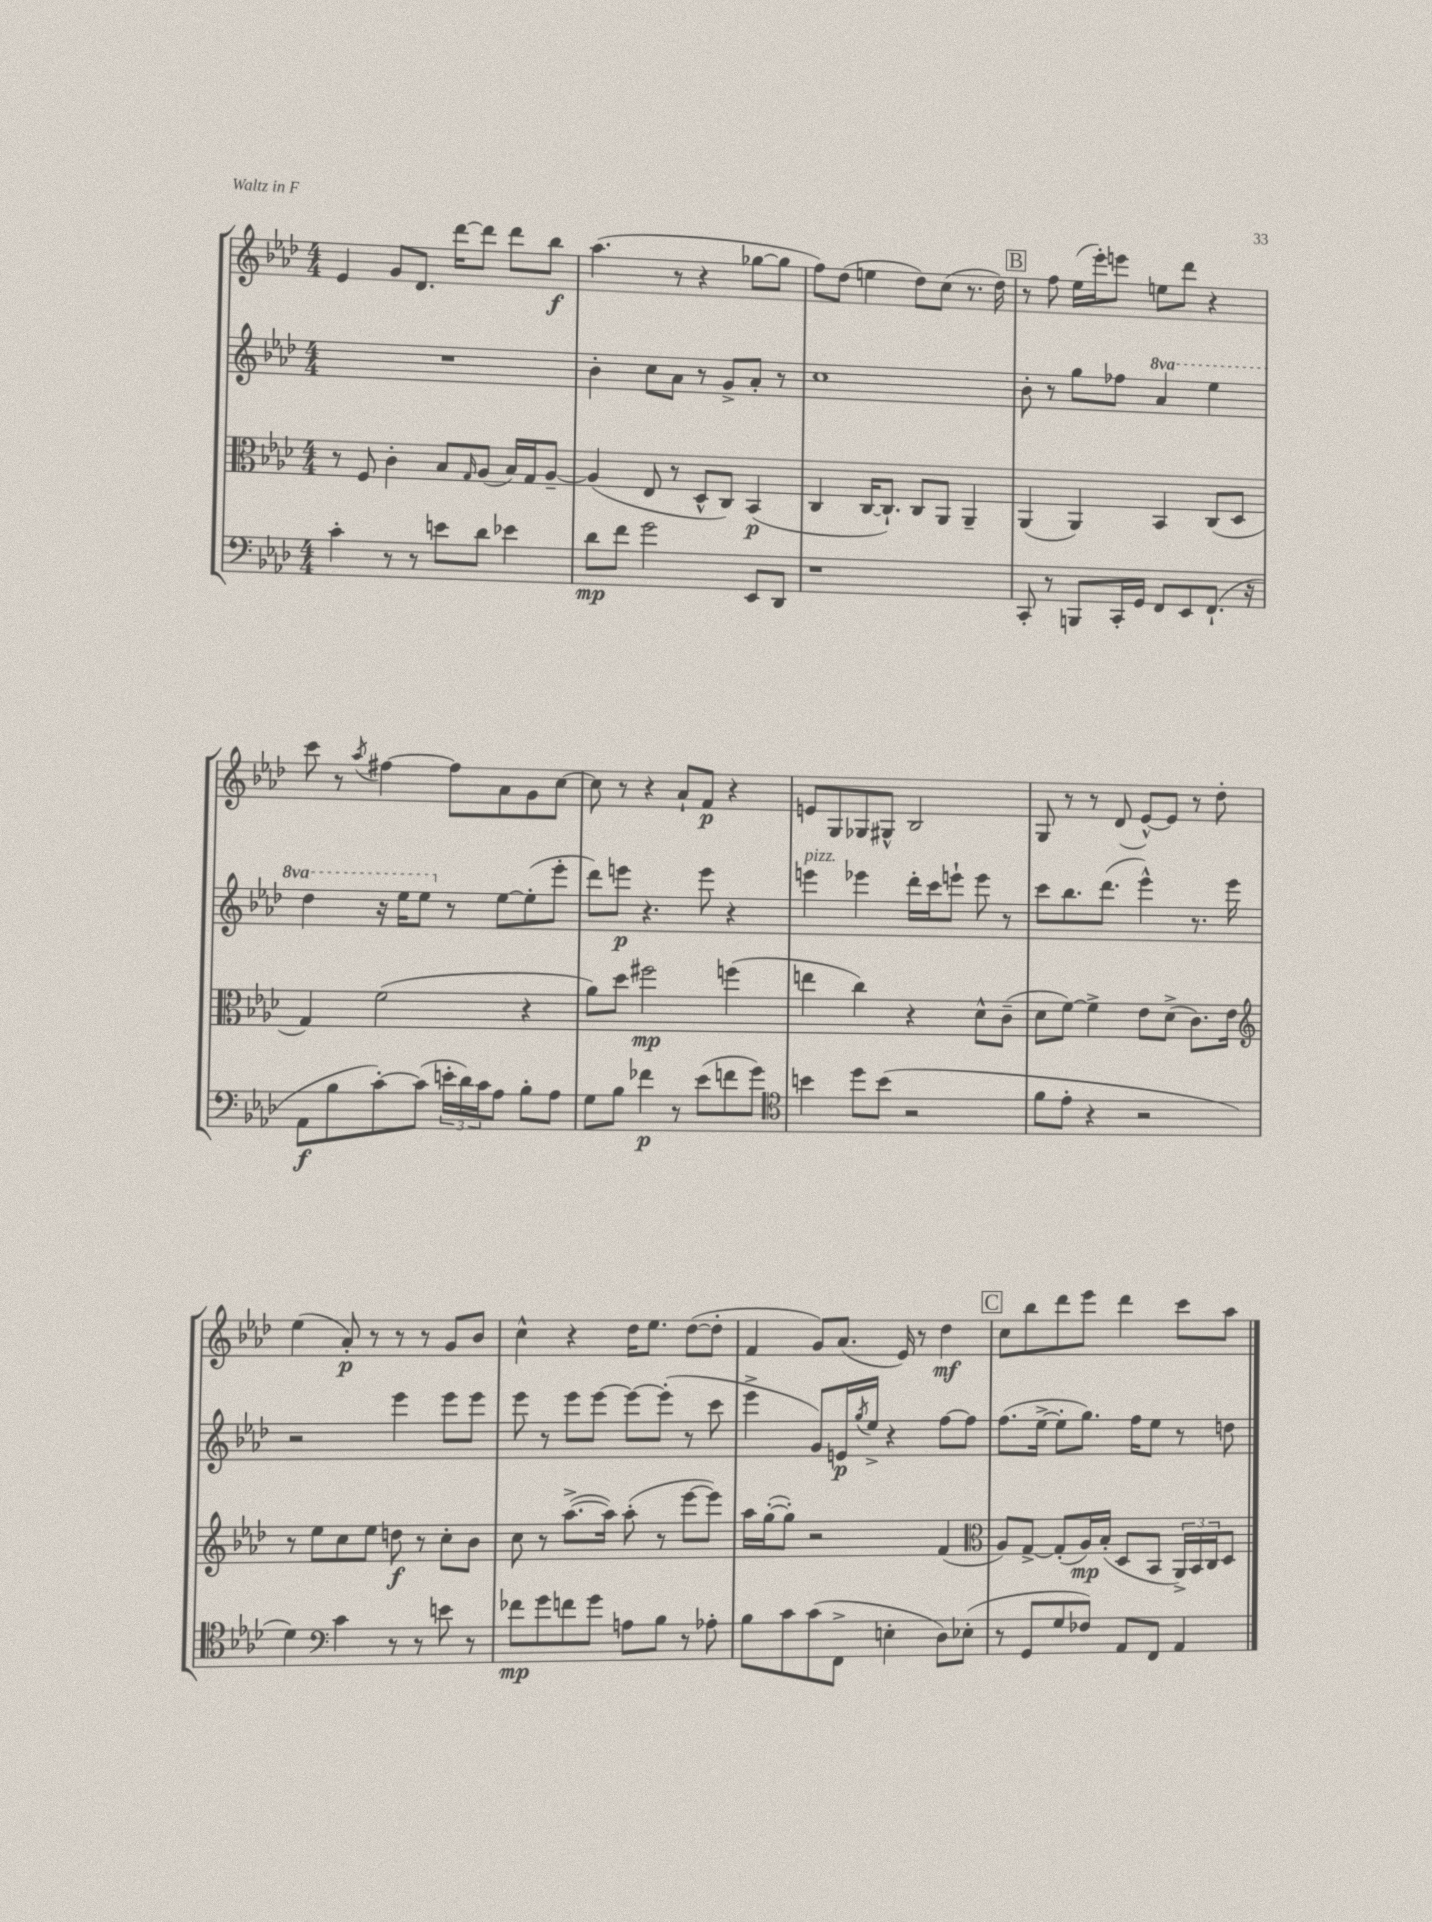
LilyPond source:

<<
\new StaffGroup <<
\new Staff = "s0" {
    \clef treble \key aes \major \numericTimeSignature \time 4/4
    ees'4 g'8 des'8. des'''16~ des'''8 des'''8 bes''8\f |
    aes''4.( r8 r4 ges''8~ ges''8 |
    f''8) des''8( e''4 des''8) c''8( r8. des''16) |
    \mark \markup { \box "B" } r8 f''8 ees''16( ees'''16-.) e'''8 e''8 des'''8 r4 |
    c'''8 r8 \acciaccatura { aes''8 } fis''4~ fis''8 aes'8 g'8 c''8~ |
    c''8 r8 r4 aes'8-! f'8\p r4 |
    e'8 g8 ges8 gis8-^ bes2 |
    g8 r8 r8 des'8( ees'8~-^) ees'8 r8 des''8-. |
    ees''4( aes'8-.\p) r8 r8 r8 g'8 bes'8 |
    c''4-^ r4 des''16 ees''8. des''8~( des''8-. |
    f'4 g'8) aes'8.( ees'16) r8 des''4\mf |
    \mark \markup { \box "C" } c''8 bes''8 des'''8 ees'''8 des'''4 c'''8 aes''8 \bar "|." |
}
\new Staff = "s1" {
    \clef treble \key aes \major \numericTimeSignature \time 4/4 \set Staff.ottavationMarkups = #ottavation-simple-ordinals
    R1 |
    bes'4-. c''8 aes'8 r8 g'8-> aes'8-. r8 |
    c''1 |
    \mark \markup { \box "B" } bes'8-. r8 g''8 fes''8 \ottava #1 aes''4 ees'''4 |
    des'''4 r16 ees'''16 ees'''8 \ottava #0 r8 ees''8~ ees''8-.( ees'''8-. |
    des'''8) e'''8\p r4. e'''8 r4 |
    e'''4^\markup { \italic "pizz." } ees'''4 des'''16-. c'''16 e'''8-! e'''8 r8 |
    c'''8 bes''8. des'''8.( ees'''4-^) r8. ees'''16 |
    r2 ees'''4 ees'''8 ees'''8 |
    ees'''8 r8 ees'''8 ees'''8~ ees'''8~ ees'''8-.( r8 c'''8 |
    ees'''4-> g'8) e'16\p \acciaccatura { g''8 } ees''16-> r4 f''8~ f''8 |
    \mark \markup { \box "C" } f''8.( ees''16~-> ees''8-. g''8.) f''16 ees''8 r8 d''8 \bar "|." |
}
\new Staff = "s2" {
    \clef alto \key aes \major \numericTimeSignature \time 4/4
    r8 f8 c'4-. bes8 \grace { g16 } aes8( bes16) g16 aes8~-- |
    aes4( ees8 r8 des8-^ c8) bes,4\p( |
    c4 c16~ c8.-!) c8 aes,8 aes,4-- |
    \mark \markup { \box "B" } aes,4( aes,4) bes,4 c8( des8 |
    g4) f'2( r4 |
    aes'8) des''8 fis''2\mp f''4( |
    e''4 c''4) r4 des'8-^ c'8--( |
    des'8 f'8~) f'4-> ees'8 des'8->( c'8.) ees'16 |
    \clef treble r8 ees''8 c''8 ees''8 d''8\f r8 c''8-. bes'8 |
    c''8 r8 aes''8.~->( aes''16) aes''8-.( r8 ees'''8~ ees'''8) |
    aes''16 g''16~-.( g''8-.) r2 f'4( |
    \mark \markup { \box "C" } \clef alto aes8) g8~-> g8-.( aes16\mp) bes16-.( des8 bes,8 \tuplet 3/2 { aes,16->) bes,16 c16 } des8 \bar "|." |
}
\new Staff = "s3" {
    \clef bass \key aes \major \numericTimeSignature \time 4/4
    c'4-. r8 r8 e'8 des'8 ees'4 |
    des'8\mp f'8 g'2 ees,8 des,8 |
    r1 |
    \mark \markup { \box "B" } c,8-. r8 b,,8 c,16-. g,16 f,8 ees,8 f,8.-!( r16 |
    aes,8\f bes8 c'8~-.) c'8( \tuplet 3/2 { e'16-. des'16) c'16 } aes8 bes8-. aes8 |
    g8 bes8 fes'4\p r8 ees'8( f'8 g'8) |
    \clef tenor b'4 des''8 b'8( r2 |
    f'8 ees'8-. r4 r2 |
    des'4) \clef bass c'4 r8 r8 e'8 r8 |
    fes'8\mp g'8 f'8 g'8 a8 bes8 r8 aes8-. |
    bes8 c'8 c'8( f,8-> e4-. des8) ees8-.( |
    \mark \markup { \box "C" } r8 g,8 g8 fes8) aes,8 f,8 aes,4 \bar "|." |
}
>>
>>
\layout { \context { \Score \remove "Bar_number_engraver" } }
